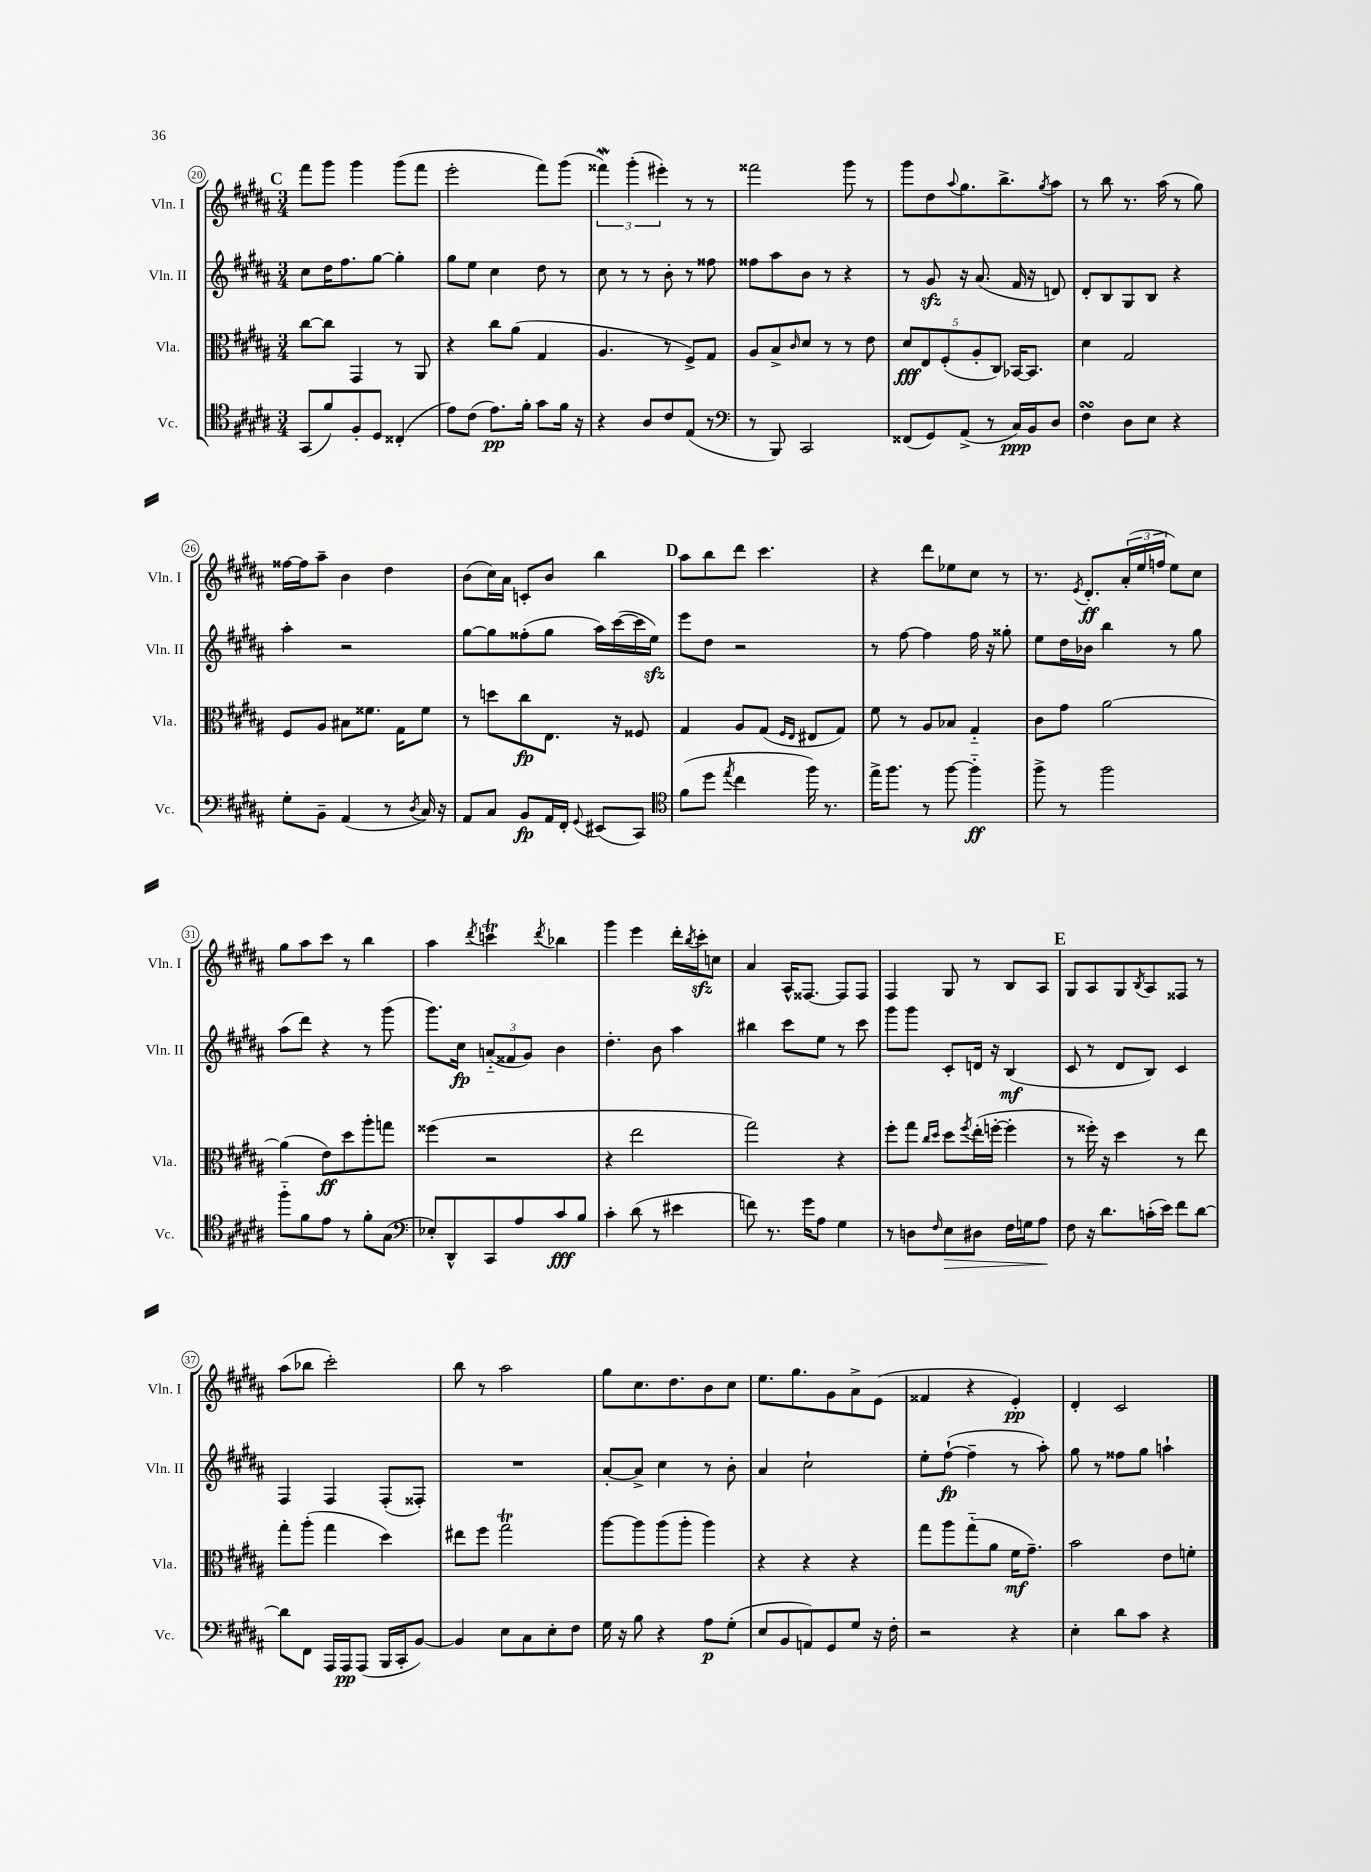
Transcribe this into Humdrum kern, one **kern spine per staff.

**kern	**kern	**kern	**kern
*staff4	*staff3	*staff2	*staff1
*clefC4	*clefC3	*clefG2	*clefG2
*k[f#c#g#d#a#]	*k[f#c#g#d#a#]	*k[f#c#g#d#a#]	*k[f#c#g#d#a#]
*M3/4	*M3/4	*M3/4	*M3/4
(8GG#	[8cc#	8cc#	8fff#
8f#)	8cc#]	16dd#	8ggg#
.	.	8.ff#	.
8F#'	4GG#	.	4ggg#
8D#	.	[8gg#	.
(4C##'	8r	4gg#']	(8ggg#
.	8AA#	.	8fff#
=	=	=	=
8e)	4r	8gg#	2eee'
(8c#	.	8ee	.
8.e)	8cc#	4cc#	.
.	(8a#	.	.
16f#'	.	.	.
8g#	4G#	8dd#	8fff#)
16f#	.	8r	(8ggg#
16r	.	.	.
=	=	=	=
4r	4.A#	8cc#	6fff##)
.	.	8r	.
.	.	.	(6ggg#'
8A#	.	8r	.
.	.	.	6eee#')
8c#	8r	8b'	.
(8E	8F#^)	8r	8r
8r	8G#	8ff##	8r
=	=	=	=
*clefF4	*	*	*
8r	8A#	8ff##	2fff##
8BBB)	8B^	8aa#	.
.	16qqc#	.	.
2CC#	8d#	8b	.
.	8r	8r	.
.	8r	4r	8ggg#
.	8e	.	8r
=	=	=	=
(8FF##	10d#	8r	8ggg#
.	10E	.	.
8GG#)	.	8g#	8dd#
.	(10F#'	.	.
.	.	.	8qqaa#
(8AA#^	.	16r	8.gg#
.	10A#'	.	.
.	.	(8.a#	.
8r	.	.	.
.	10C#)	.	.
.	.	.	8.bb^
16C#)	[16BB-	16f#	.
16BB	8.BB-]	16r	.
.	.	.	8qgg#
8D#	.	8d)	8aa#
=	=	=	=
4F#	4d#	8d#'	8r
.	.	8B	8bb
8D#	2G#	8G#	8.r
8E	.	8B	.
.	.	.	(16aa#
4r	.	4r	8r
.	.	.	8gg#)
=	=	=	=
8G#'	8F#	4aa#'	[16ff##
.	.	.	16ff##]
8BB~	8A#	.	8aa#~
(4AA#	8B#	2r	4b
.	8.f##	.	.
8r	.	.	4dd#
.	16G#	.	.
8qD#	.	.	.
16C#)	8f##	.	.
16r	.	.	.
=	=	=	=
8AA#	8r	[8gg#	(8b
8C#	8dd	8gg#]	16cc#)
.	.	.	16a#
8BB	8cc#	(8ff##'	8c'
16AA#	8.E	8gg#	8b
16FF#'	.	.	.
8qqGG#	.	.	.
(8EE#	.	16aa#)	4bb
.	16r	([16ccc#	.
8CC#)	8F##	16ccc#]	.
.	.	16ee)	.
=	=	=	=
*clefC4	*	*	*
(8f#	4G#	8eee	8aa#
8dd#	.	8dd#	8bb
8qee	.	.	.
4cc#	8A#	2r	8ddd#
.	(8G#	.	4.ccc#
.	16qqF#	.	.
.	16qqE	.	.
16ff#)	8E#	.	.
8.r	.	.	.
.	8G#)	.	.
=	=	=	=
16ee^	8f#	8r	4r
8.ff#	.	.	.
.	8r	[8ff#	.
8r	8A#	4ff#]	8ddd#
[8ff#	8B-	.	8ee-
4ff#'~]	4G#'~	16ff#	8cc#
.	.	16r	.
.	.	8gg##'	8r
=	=	=	=
8ff#^	8c#	8ee	8.r
8r	8g#	16dd#	.
.	.	.	8qe
.	.	16b-	8.d#'
2ff#	[2a#	4bb	.
.	.	.	(24a#'
.	.	.	24ee
.	.	.	24ff
.	.	8r	8ee)
.	.	8gg#	8cc#
=	=	=	=
8ff#'~	(4a#]	(8aa#	8gg#
8f#	.	8ddd#)	8aa#
8e	8e)	4r	8ccc#
8r	8dd#	.	8r
8f#'	8aa#'	8r	4bb
(8G#	8gg	(8ggg#	.
=	=	=	=
*clefF4	*	*	*
8E-')	(4ff##	8.ggg#)	4aa#
8DD#^^	.	.	.
.	.	16cc#	.
.	.	.	8qddd#
8CC#	2r	(12a'~	4ccc
.	.	12f##	.
8A#	.	.	.
.	.	12g#)	.
.	.	.	8qddd#
8c#	.	4b	4bb-
8B	.	.	.
=	=	=	=
4c#'	4r	4.dd#'	4ggg#
(8d#	2ee	.	4eee
8r	.	8b	.
4e#	.	4aa#	16ddd#'
.	.	.	8qbb
.	.	.	16ccc#'
.	.	.	8cc
=	=	=	=
8f)	2gg#)	4bb#	4a#
8.r	.	.	.
.	.	8ccc#	16A#^^
16g#	.	.	[8.F##
8A#	.	8ee	.
4G#	4r	8r	8F##]
.	.	8ccc#	8F##
=	=	=	=
8r	8ff#'	8ggg#	4F#
8D	8gg#	8ggg#	.
.	16qqcc#	.	.
16qqF#	16qqdd#	.	.
8E	8dd#	8c#'	8G#
.	8qff#	.	.
8D#	(16ee'	16d	8r
.	[16ff'	16r	.
16F#	4ff']	(4B	8B
16G	.	.	.
8A#	.	.	8A#
=	=	=	=
8F#	8r	8c#	8G#
16r	16ff##')	8r	8A#
8.d#	16r	.	.
.	4dd#	8d#	8G#
.	.	.	8qB
(16c'	.	8B)	8A#
16e)	.	.	.
8f#	8r	4c#	8F##
[8d#	8ee	.	8r
=	=	=	=
8d#]	8gg#'	4F#	(8aa#
8FF#	(8aa#'	.	8bb-
16AAA#	4gg#	4F#	2ccc#')
16AAA#	.	.	.
(8AAA#	.	.	.
16BBB	4dd#)	(8F#'	.
16CC#'	.	.	.
[8BB)	.	8F##')	.
=	=	=	=
4BB]	8ee#	2.r	8bb
.	8ff#	.	8r
8E	2gg#	.	2aa#
8C#	.	.	.
8E'	.	.	.
8F#	.	.	.
=	=	=	=
16G#	[8aa#	[8a#'	8gg#
16r	.	.	.
8B	8aa#]	8a#^]	8.cc#
4r	(8aa#	4cc#	.
.	.	.	8.dd#
.	8aa#'	.	.
8A#	4aa#)	8r	8b
(8G#'	.	8b'	8cc#
=	=	=	=
8E	4r	4a#	8.ee
8BB	.	.	.
.	.	.	8.gg#
8AA)	4r	2cc#`	.
8GG#	.	.	8g#
8G#	4r	.	8a#^
16r	.	.	(8e
16F#'	.	.	.
=	=	=	=
2r	8gg#	8ee'	4f##
.	8aa#	([8ff#`	.
.	(8gg#'~	4ff#~]	4r
.	8a#	.	.
4r	16f#	8r	4e')
.	8.g#~)	.	.
.	.	8aa#')	.
=	=	=	=
4E'	2b	8gg#	4d#'
.	.	8r	.
8d#	.	8ff##	2c#
8c#	.	8gg#	.
4r	8e	4aa`	.
.	8f'	.	.
==	==	==	==
*-	*-	*-	*-
